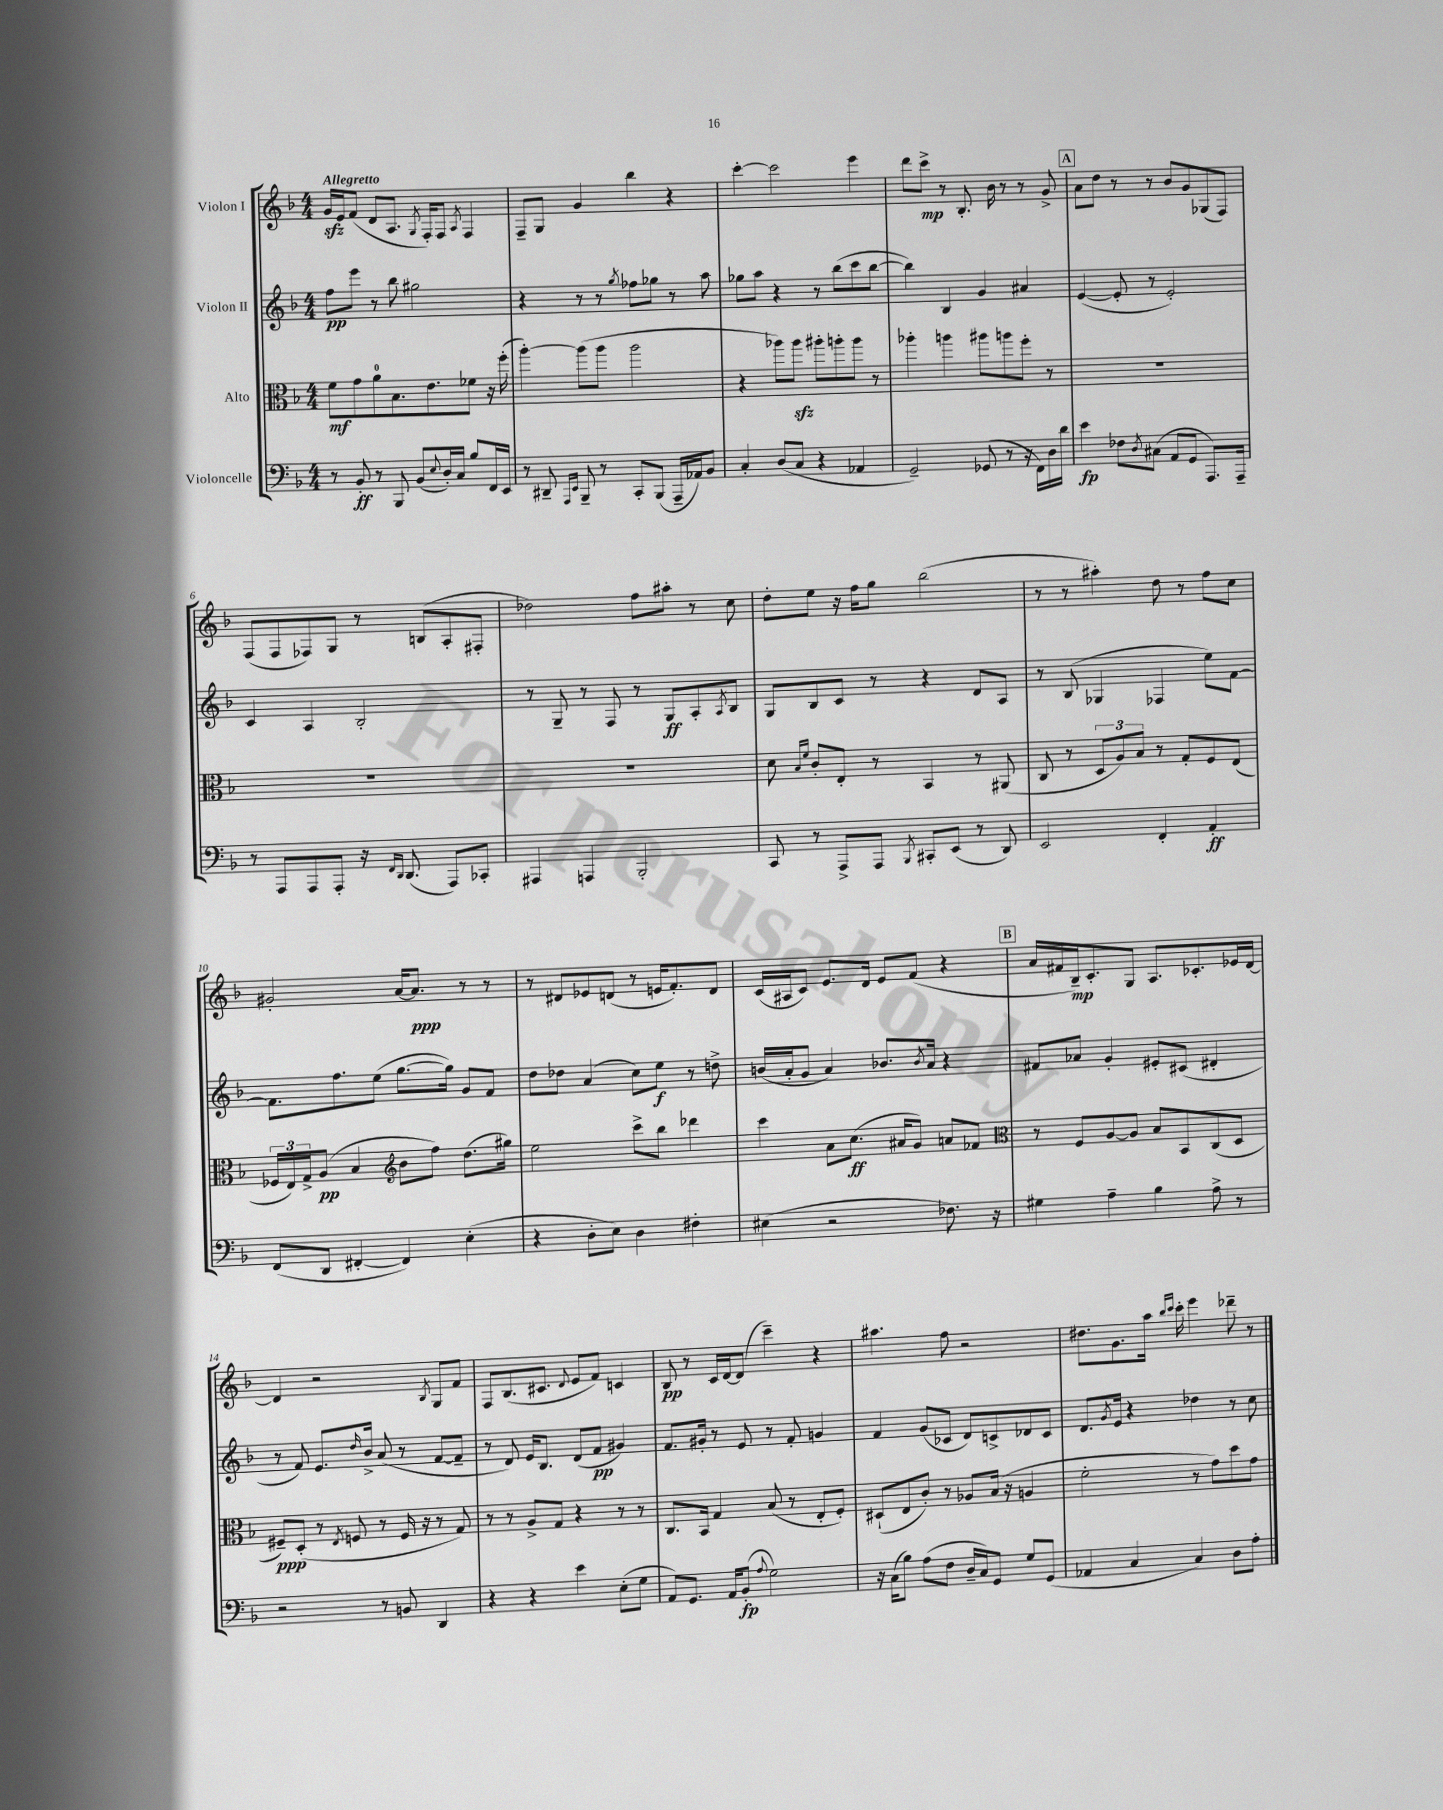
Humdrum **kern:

**kern	**kern	**kern	**kern
*staff4	*staff3	*staff2	*staff1
*clefF4	*clefC3	*clefG2	*clefG2
*k[b-]	*k[b-]	*k[b-]	*k[b-]
*M4/4	*M4/4	*M4/4	*M4/4
8r	8f\L	8ff\L	16g/LL
.	.	.	16e/J
8BB-'/	8g\	8eee\J	(8f/J
8r	8a\	8r	8d/L
8BBB-/	8.B-\	8bb-\	8.A/J
(8BB-/L	.	2gg#\	.
.	.	.	8qG/
.	8.e\	.	16F'/LK)
8qqE/	.	.	.
16D'/L)	.	.	8F/J
16C/JJ	.	.	.
.	.	.	8qA/
8B-/L	8f-\J	.	4F/
16FF/L	16r	.	.
16EE/JJ	(16ff'\	.	.
=	=	=	=
8r	[4aa'\)	4r	8F~/L
8DD#~/	.	.	8G/J
16qqAAA/LL	.	.	.
16qqEE/JJ	.	.	.
8BBB-~/	(8aa\]L	8r	4g/
8r	8aa\J	8r	.
.	.	8qgg/	.
8CC'/L	2aa\	8ff-\L	4bb-\
(8BBB-/J	.	8gg-\J	.
16AAA~/LL	.	8r	4r
16AA-/J)	.	.	.
8BB-/J	.	8aa\	.
=	=	=	=
4C'/	4r	8gg-\L	[4ccc'\
.	.	8aa\J	.
(8D/L	8aa-\L)	4r	2ccc\]
8C/J	8aa-\J	.	.
4r	8aa#'\L	8r	.
.	8aa'\	(8bb-\L	.
4AA-/	8aa\J	8ccc\	4eee\
.	8r	[8bb-\J	.
=	=	=	=
2GG~/)	4aa-'\	4bb-\])	8ddd\L
.	.	.	8ccc^\J
.	4aa\	4B-/	8r
.	.	.	8.B-'/
(8GG-/	8aa#\L	4g/	.
.	.	.	16b-\
8r	8aa\	.	8r
16r	8ff'\J	4a#/	8r
16FF\LL)	.	.	.
16D\	8r	.	8g^/
16d\JJ	.	.	.
=	=	=	=
4e\	1r	([4e/	8a\L
.	.	.	8dd\J
8F-\L	.	8e'/]	8r
8qD/	.	.	.
(8C#\J	.	8r	8r
8AA/L	.	2e'/)	8b-/L
8GG/J	.	.	8g/
8.AAA/L)	.	.	(8G-/
.	.	.	8F/J)
16AAA~/Jk	.	.	.
=	=	=	=
8r	1r	4c/	(8F/L
8AAA/L	.	.	8F/
8AAA/	.	4A/	8F-/)
8AAA'/J	.	.	8G/J
16r	.	2B-'/	8r
16qqFF/LL	.	.	.
16qqDD/JJ	.	.	.
(8.DD/	.	.	.
.	.	.	(8B/L
8AAA/L)	.	.	8A'/
8CC-'/J	.	.	8F#'/J
=	=	=	=
4AAA#/	1r	8r	2dd-\)
.	.	8G~/	.
4AAA/	.	8r	.
.	.	8F/	.
2BBB-'/	.	8r	8ff\L
.	.	8G/L	8aa#'\J
.	.	8A'/	8r
.	.	8qA/	.
.	.	8B-/J	8cc\
=	=	=	=
8CC/	8d\	8G/L	8dd'\L
.	16qqB-/LL	.	.
.	16qqf/JJ	.	.
8r	8c'/L	8B-/	8ee\J
8AAA^/L	8E'/J	8c/J	16r
.	.	.	16ff\LK
8AAA/J	8r	8r	8gg\J
8qBBB-/	.	.	.
8CC#'/L	4BB-/	4r	(2bb-\
(8EE/J	.	.	.
8r	8r	8d/L	.
8DD/)	(8AA#/	8A/J	.
=	=	=	=
2EE/	8C/	8r	8r
.	8r	(8B-/	8r
.	12D/L	4G-/	4aa#'\)
.	12A/)	.	.
.	12B-/J	.	.
4FF'/	8r	4F-/	8dd\
.	8G'/L	.	8r
4AA'/	8F/	8ee\L)	8ff\L
.	(8E/J	[8f\J	8cc\J
=	=	=	=
(8FF/L	24F-/LL	8.f\]L	2g#'/
.	24E/)	.	.
.	24G^/J	.	.
8DD/J	(8A/J	.	.
.	.	8.ff\	.
[4FF#'/	4B-/	.	.
.	.	(8ee\J	.
*	*clefG2	*	*
4FF#/])	8b-\L	[8.gg\L	[16a/LK
.	.	.	8.a/]J
.	8ff\J)	.	.
.	.	16gg\]Jk)	.
(4E'\	(8.dd\L	8g/L	8r
.	.	8f/J	8r
.	16gg#\Jk)	.	.
=	=	=	=
4r	2ee\	8dd\L	8r
.	.	8dd-\J	8d#/L
8D'\L	.	(4a/	8e-/
8E\J)	.	.	(8d/J
4D\	8ccc^\L	8cc\L)	8r
.	8bb-\J	8ee\J	16e/LK
.	.	.	8.f'/)
4F#'\	4ddd-\	8r	.
.	.	8dd^\	8d/J
=	=	=	=
(4E#\	4ccc\	(16b/LL	(16c/LL
.	.	16a'/J	16A#/J
.	.	8g/J	8c/J)
2r	8a\L	4a/)	8.e/L
.	(8.cc\J	.	.
.	.	.	16d/Jk
.	.	8.b-/L	8e/L
.	16a#/LK	.	.
.	8g/J)	.	(8f/J
.	.	8qb-/	.
.	.	16a/Jk	.
8.F-\)	8a/L	4r	4r
.	8f-/J	.	.
16r	.	.	.
=	=	=	=
*	*clefC3	*	*
4G#\	8r	8f#/L	16a/LL
.	.	.	16f#/
.	8F/L	8a-/J	16B-~/J)
.	.	.	8.c'/
4A~\	[8A/	4g'/	.
.	8A/]J	.	8G/J
4B-\	8B-/L	8e#'/L	8.A/L
.	8BB-/	(8c#/J	.
.	.	.	8.c-'/
8A^\	(8C/	4d#'/	.
8r	8D/J	.	16e-/L
.	.	.	[16d/JJ
=	=	=	=
2r	8F#~/L)	8r	4d/]
.	(8D'/J	8f/)	.
.	8r	8.e/L	2r
.	8qE/	.	.
.	8F/	.	.
.	.	16qqdd/	.
.	.	16b-^/Jk	.
8r	8r	(8a/	.
8BB/	16F/	8r	.
.	16r	.	.
.	.	.	8qB-/
4DD/	8r	[8f/L	8G/L
.	8G/)	8f~/]J	8f/J
=	=	=	=
4r	8r	8r	8F/L
.	8r	8d/)	(8.B-/
4r	8A^/L	16e/LK	.
.	.	8.B-/J	8.c#/J
.	8G/J	.	.
.	.	.	8qqd/
4e\	4r	(8d/L	8e/L
.	.	8f/J	8f/J)
(8E'\L	8r	4g#/)	4c/
8G\J	8r	.	.
=	=	=	=
8AA/L)	8.C/L	8.f/L	8B-/
8.GG/J	.	.	8r
.	16BB-/Jk	16g#'/Jk	.
.	4G/	8r	16c/LL
16AA/LK	.	.	[16d/J
(8BB-'/J	.	8e/	(8d/]J
8qqA/	.	.	.
2G\)	(8B-/	8r	4ccc~\)
.	8r	8f'/	.
.	8E'/L	4g/	4r
.	8F'/J)	.	.
=	=	=	=
16r	(8D#`/L	4f/	4.aa#\
(16C\LK	.	.	.
8B-\J)	8E/	.	.
(8A\L	8c'/J)	(8g/L	.
8F\J	8r	8c-/J	8ff\
16D~/LL	8A-/L	8d/L)	2r
16C/J)	.	.	.
8GG/J	(16B-/Jk	8c^/	.
.	16r	.	.
8G/L	4A/	8d-/	.
(8GG/J	.	8c/J	.
=	=	=	=
4AA-/	2f'\	8.d/L	8.dd#\L
.	.	8qg/	.
.	.	16e/Jk	8.g\
4C/	.	4r	.
.	.	.	16aa\Jk
.	.	.	16qqbb-/LL
.	.	.	16qqccc/JJ
.	.	.	16ccc'\
4C/)	8r	4dd-\	4eee\
.	8g\L)	.	.
8D\L	8dd\	8r	8ddd-~\
8A'\J	8g\J	8cc\	8r
==	==	==	==
*-	*-	*-	*-
